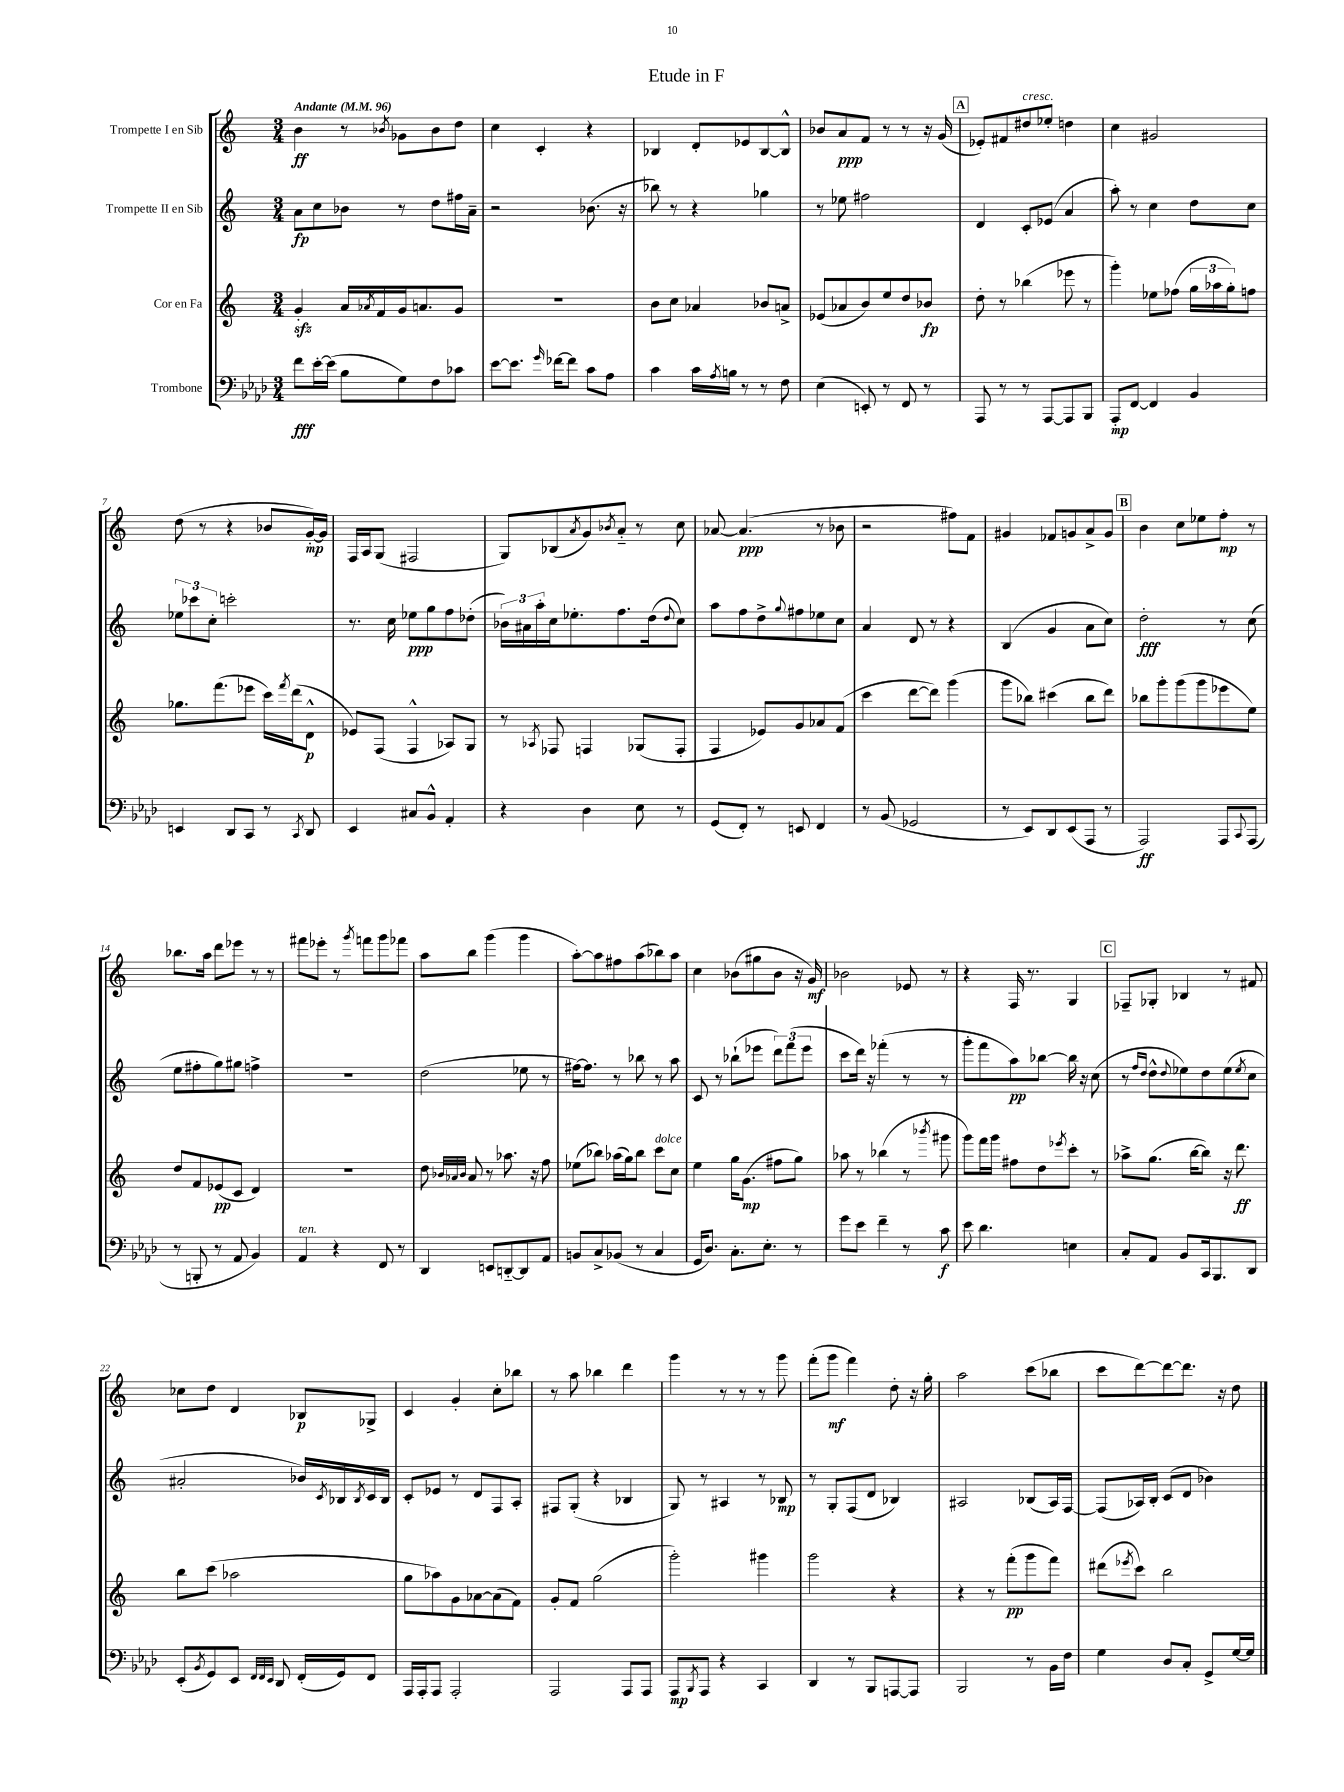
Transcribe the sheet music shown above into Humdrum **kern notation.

**kern	**kern	**kern	**kern
*staff4	*staff3	*staff2	*staff1
*clefF4	*clefG2	*clefG2	*clefG2
*k[b-e-a-d-]	*k[]	*k[]	*k[]
*M3/4	*M3/4	*M3/4	*M3/4
*MM96	*MM96	*MM96	*MM96
8f	4g'	8a	4b
[16e-'	.	8cc	.
(16e-]	.	.	.
8B-	16a	8b-	8r
.	8qa-	.	.
.	16f	.	.
.	.	.	8qb-
8G)	16g	8r	8g-
.	8.a	.	.
8F	.	8dd	8b-
8c-	8g	16ff#	8dd
.	.	16a~	.
=	=	=	=
[8e-	2.r	2r	4cc
8.e-]	.	.	.
.	.	.	4c'
16qqg	.	.	.
[16f-	.	.	.
8f-]	.	.	.
8c	.	(8.b-	4r
8A-	.	.	.
.	.	16r	.
=	=	=	=
4c	8b	8bb-)	4B-
.	8cc	8r	.
16c	4a-	4r	8d'
8qA-	.	.	.
16B	.	.	.
8r	.	.	8e-
8r	8b-	4gg-	[8B-
8F	8a^	.	8B-^^]
=	=	=	=
(4E-	(8e-	8r	8b-
.	8a-	8ee-	8a
8EE')	8b)	2ff#	8f
8r	8ee	.	8r
8FF	8dd	.	8r
8r	8b-	.	16r
.	.	.	(16g
=	=	=	=
8AAA-	8dd'	4d	8e-')
8r	8r	.	8f#
8r	(4bb-	8c'	8dd#
[8AAA-	.	(8e-	8ee-'
8AAA-]	8eee-	4a	4dd
8BBB-	8r	.	.
=	=	=	=
8AAA-'	4ggg')	8aa')	4cc
[8FF	.	8r	.
4FF]	8ee-	4cc	2g#
.	(8ff-	.	.
4BB-	24gg	8dd	.
.	24aa-	.	.
.	24gg')	.	.
.	8ff	8cc	.
=	=	=	=
4EE	8.gg-	12ee-	(8dd
.	.	12ccc-	.
.	.	.	8r
.	.	12cc'	.
.	(8.fff	.	.
8DD-	.	2ccc'	4r
8CC	8eee-	.	.
8r	16ccc)	.	8b-
.	8qfff	.	.
.	(16ddd	.	.
8qCC	.	.	.
8DD-	8d^^	.	[16g')
.	.	.	16g]
=	=	=	=
4EE-	8e-)	8.r	16F
.	.	.	16A
.	(8F	.	(8G
.	.	16cc	.
8C#	4F^^	8ee-	2F#
8BB-^^	.	8gg	.
4AA-'	8A-)	8ff	.
.	8G	(8dd-'	.
=	=	=	=
4r	8r	24b-)	8G)
.	.	24a#	.
.	.	24aa'	.
.	8qA-	.	.
.	8F-	16cc	(8B-
.	.	8.ee-'	.
.	.	.	8qa
4D-	4F	.	8g)
.	.	.	8qb-
.	.	8.ff	8a'~
8E-	(8G-	.	8r
.	.	(16dd	.
.	.	8qqdd	.
8r	8F'	8cc)	8cc
=	=	=	=
(8GG	4F	8aa	[8a-
8FF')	.	8ff	(4.a-]
8r	8e-)	8dd^	.
.	.	8qqgg	.
8EE	8g	8ff#	.
4FF	8a-	8ee-	8r
.	(8f	8cc	8b-
=	=	=	=
8r	4ccc	4a	2r
(8BB-	.	.	.
2GG-	[8ddd	8d	.
.	8ddd])	8r	.
.	(4ggg	4r	8ff#)
.	.	.	8f
=	=	=	=
8r	8ggg	(4B	4g#
8EE-)	8bb-)	.	.
8DD-	(4ccc#	4g	8f-
(8EE-	.	.	8g
8AAA-	8bb-	8a	8a^
8r	8ddd)	8cc)	8g
=	=	=	=
2AAA-)	8bb-	2dd'	4b
.	8ggg'	.	.
.	(8ggg	.	8cc
.	8ggg	.	8ee-
8AAA-	8eee-	8r	8ff'
8qqCC	.	.	.
(8AAA-	8ee)	(8cc	8r
=	=	=	=
8r	8dd	8ee	8.bb-
8BBB'	8f	8ff#'	.
.	.	.	16aa
8r	(8e-	8gg)	8ddd
8AA-	8c	8gg#	8eee-
4BB-)	4d)	4ff^	8r
.	.	.	8r
=	=	=	=
4AA-	2.r	2.r	8fff#
.	.	.	8eee-'
4r	.	.	8r
.	.	.	8qggg
.	.	.	8fff
8FF	.	.	8ggg
8r	.	.	8fff-
=	=	=	=
4DD-	8dd	(2dd	8aa
.	32qqb-	.	.
.	32qqa-	.	.
.	32qqb-	.	.
.	8a-	.	8bb
8EE	8r	.	(4ggg
[8DD'~	8.aa-	.	.
8DD]	.	8ee-	4ggg
.	16r	.	.
8AA-	8ff	8r	.
=	=	=	=
8BB	(8ee-	[16ff#)	[8aa')
.	.	8.ff#]	.
8C^	8bb-)	.	8aa]
(8BB-	(16aa-	8r	8ff#
.	16gg)	.	.
8r	8bb-	8bb-	(8aa
4C	8ccc	8r	8bb-)
.	8cc	8aa	8aa
=	=	=	=
16GG	4ee	8c	4cc
8.D-)	.	.	.
.	.	8r	.
8.C'	16gg	(8bb-`	(8b-
.	(8.g	.	.
.	.	8eee-	8gg#
8.E-'	.	.	.
.	8ff#	12ddd)	8b-
.	.	(12fff	.
8r	8gg)	.	16r
.	.	12eee-	.
.	.	.	16g)
=	=	=	=
8g	8aa-	8ccc	2b-
8e-	8r	16ddd)	.
.	.	16r	.
4f~	(4bb-	(4fff-'	.
8r	8r	8r	8e-
.	8qbbb-	.	.
8c	8ggg#	8r	8r
=	=	=	=
8e-	8ggg)	8ggg'	4r
4.d-	16fff	8fff	.
.	16ggg	.	.
.	8ff#	8aa)	16F
.	.	.	8.r
.	8dd	[8bb-	.
.	8qeee-	.	.
4E	8ccc'	16bb-]	4G
.	.	16r	.
.	8r	(8cc	.
=	=	=	=
8C'	8aa-^	8r	8F-~
.	.	16qqff	.
.	.	16qqdd	.
8AA-	(8.gg	8dd^^	8G-'
.	.	8qqdd	.
8BB-	.	8ee-)	4B-
.	[16bb	.	.
16CC	8bb])	8dd	.
8.BBB-	.	.	.
.	16r	(8ee-	8r
.	8.ddd	.	.
.	.	8qee-	.
8DD-	.	8cc	8f#
=	=	=	=
(8EE-'	8bb	2a#'	8cc-
8qBB-	.	.	.
8GG)	(8ccc	.	8dd
8EE-	2aa-	.	4d
32qqFF	.	.	.
32qqFF	.	.	.
32qqEE-	.	.	.
8DD-	.	.	.
(16FF'	.	16b-)	8B-
.	.	8qc	.
16GG)	.	16B-	.
.	.	8qB-	.
8FF	.	16c	8G-^
.	.	16B-	.
=	=	=	=
16AAA-	8gg	8c'	4c
16AAA-'	.	.	.
8AAA-	8aa-)	8e-	.
2AAA-'	8g	8r	4g'
.	[8a-	8d	.
.	(8a-]	8F	8cc'
.	8f)	8A'	8bb-
=	=	=	=
2AAA-	8g'	8F#	8r
.	8f	(8G'	8aa
.	(2gg	4r	4bb-
8AAA-	.	4B-	4ddd
8AAA-	.	.	.
=	=	=	=
8AAA-	2ggg')	8G)	4ggg
8qBBB-	.	.	.
8AAA-	.	8r	.
4r	.	4A#	8r
.	.	.	8r
4CC	4ggg#	8r	8r
.	.	8B-	8ggg
=	=	=	=
4DD-	2ggg	8r	(8fff'
.	.	8G'	8ggg
8r	.	(8F	4fff)
8BBB-	.	8d	.
[8AAA	4r	4B-)	8dd'
8AAA]	.	.	16r
.	.	.	16gg'
=	=	=	=
2BBB-	4r	2A#	2aa
.	8r	.	.
.	(8fff'	.	.
8r	8ggg	(8B-	(8ccc
16BB-	8fff)	16A#)	8bb-
16F	.	[16F	.
=	=	=	=
4G	(8ddd#	(8F]	8ccc
.	8qeee-	.	.
.	8ccc)	16A-)	[8ddd)
.	.	16B'	.
8D-	2bb	(8c	8ddd_
8C'	.	8d	8.ddd]
8GG^	.	4b-)	.
.	.	.	16r
[16G	.	.	8dd
16G]	.	.	.
==	==	==	==
*-	*-	*-	*-
